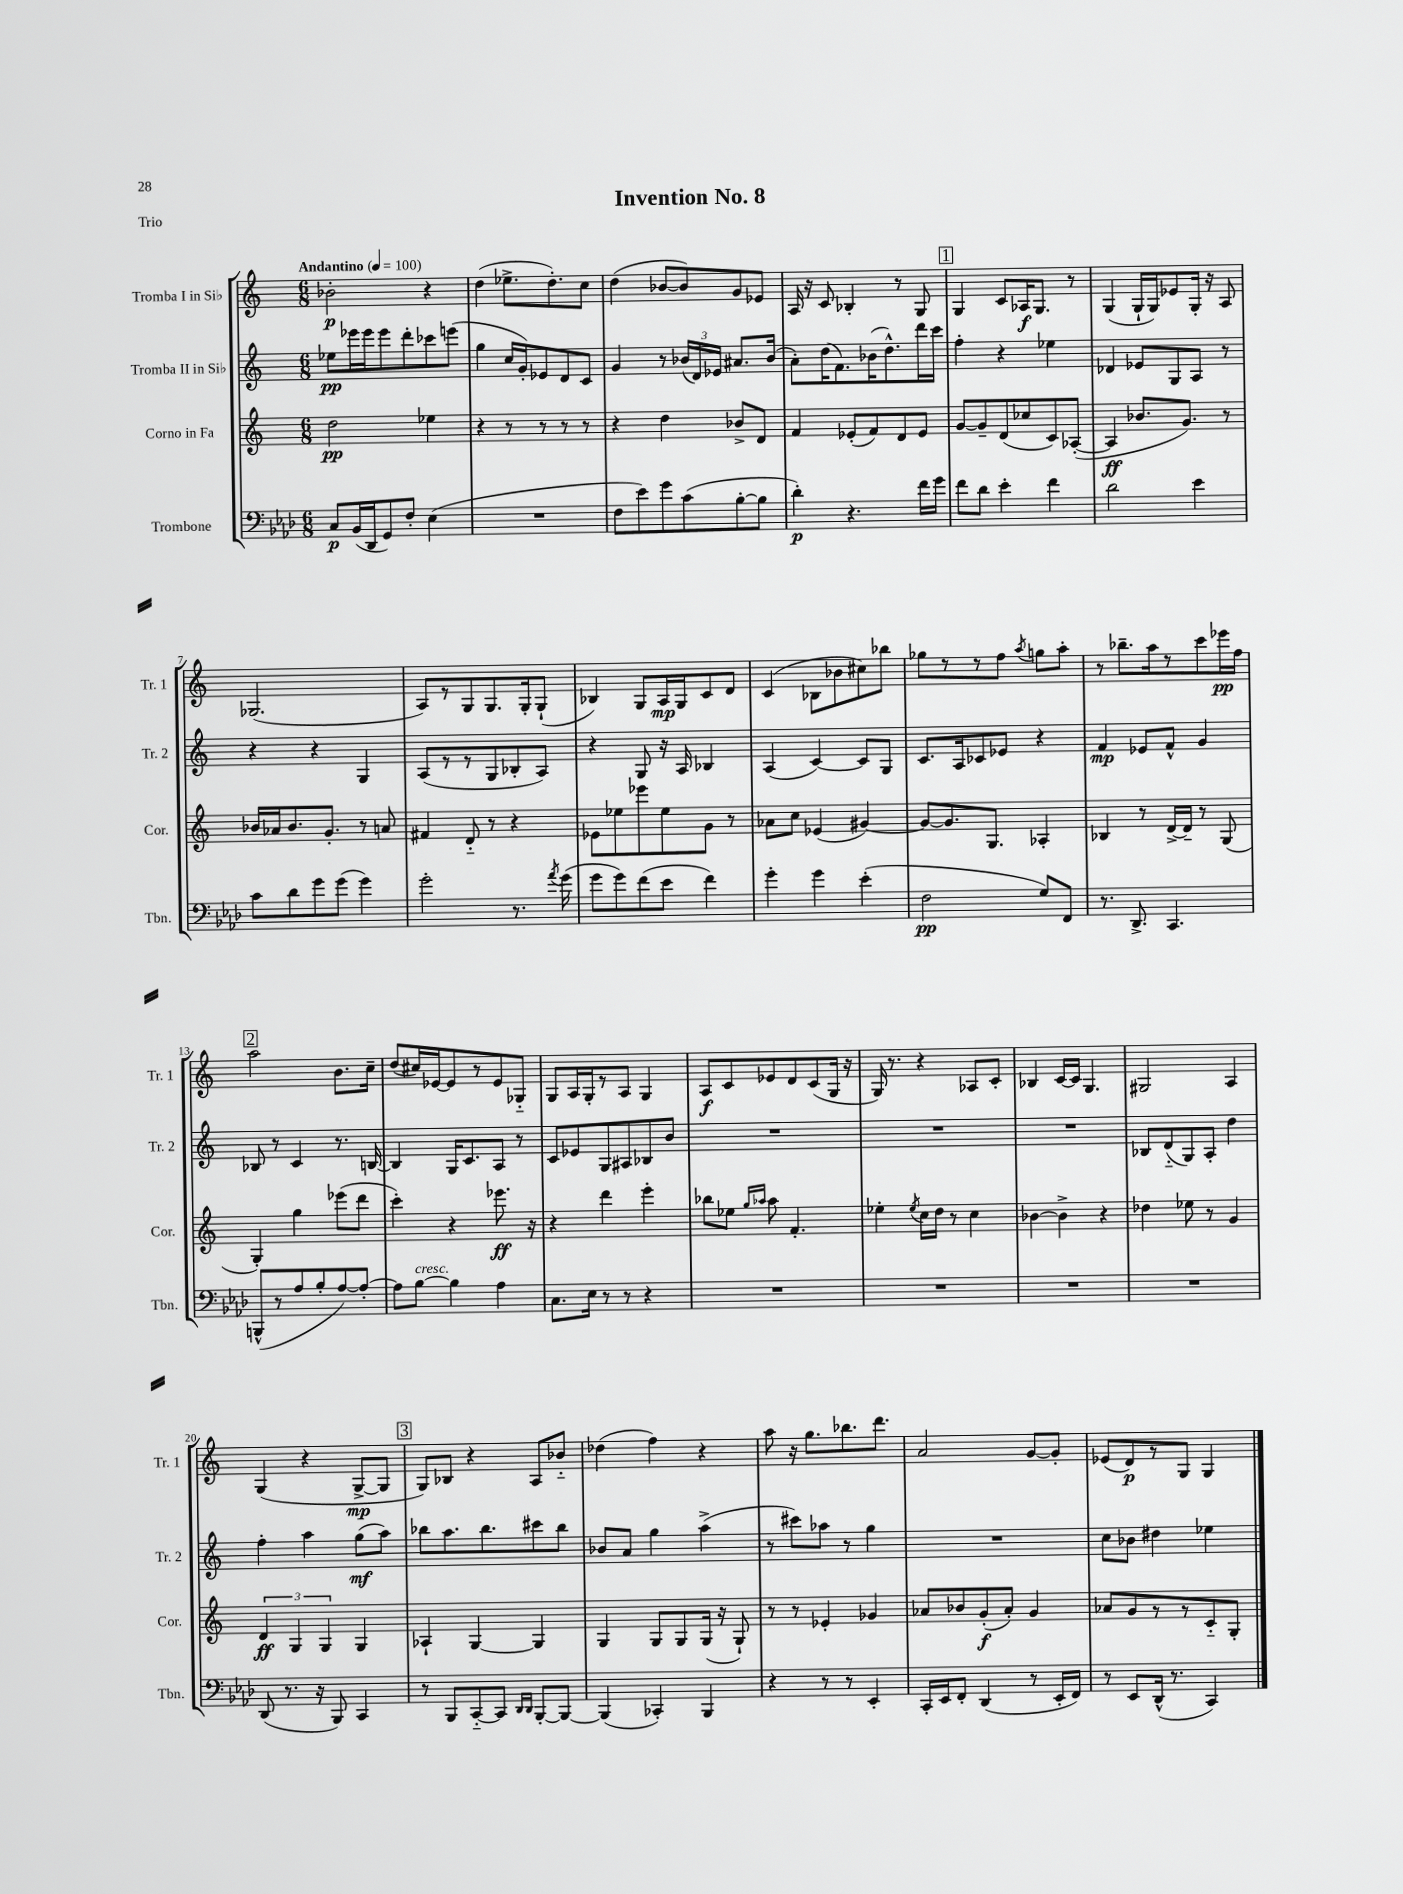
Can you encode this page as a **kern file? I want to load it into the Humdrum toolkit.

**kern	**kern	**kern	**kern
*staff4	*staff3	*staff2	*staff1
*clefF4	*clefG2	*clefG2	*clefG2
*k[b-e-a-d-]	*k[]	*k[]	*k[]
*M6/8	*M6/8	*M6/8	*M6/8
*MM100	*MM100	*MM100	*MM100
8C	2dd	8ee-	2b-'
(16BB-	.	16eee-	.
16DD-	.	16eee-	.
8GG)	.	8eee-	.
8F'	.	8ddd'	.
(4E-	4ee-	8ccc-	4r
.	.	(8eee	.
=	=	=	=
2.r	4r	4gg	(4dd
.	8r	16cc	8.ee-^
.	.	16g')	.
.	8r	8e-	.
.	.	.	8.dd')
.	8r	8d	.
.	8r	8c	8cc
=	=	=	=
8F	4r	4g	(4dd
8e-)	.	.	.
8g	4dd	8r	[8b-
(8c	.	(24b-	8b-])
.	.	24d)	.
.	.	24e-	.
[8B-'	8b-^	8.a#	8g
8B-]	8d	.	8e-
.	.	(16b-	.
=	=	=	=
4d-')	4f	8a')	16A
.	.	.	16r
.	.	(16dd	8c
.	.	8.f)	.
4.r	(8e-'	.	4B-'
.	8f)	(16b-	.
.	.	8.dd^^)	.
.	8d	.	8r
16f	8e-	16ddd	8G
16g	.	16ccc	.
=	=	=	=
8f	[8g	4ff'	4G
8d-	8g~]	.	.
4e-'	(8d	4r	8c
.	8cc-	.	16A-
.	.	.	8.G
4f	8c)	4ee-	.
.	([8A-'	.	8r
=	=	=	=
2d-	4A-]	4d-	(4G
.	8.b-	8e-	16G`
.	.	.	16G)
.	.	8G	8e-
.	8.g)	.	.
4e-	.	8A	16G'
.	.	.	16r
.	8r	8r	8A
=	=	=	=
8c	16b-	4r	(2.G-
.	16a-	.	.
8d-	8.b-	.	.
8g	.	4r	.
.	8.g'	.	.
(8g	.	.	.
4g)	8r	4G	.
.	8a	.	.
=	=	=	=
2g'	4f#	(8A	8A)
.	.	8r	8r
.	8d'~	8r	8G
.	8r	8G	8.G
8.r	4r	8B-'	.
.	.	.	16G'
.	.	8A)	(8G`
8qa-	.	.	.
(16g	.	.	.
=	=	=	=
8g	8e-	4r	4B-)
8g)	8ee-	.	.
(8f	8eee-	8G	8G
8e-	8ee-	16r	16A
.	.	16A	16G
4f)	8g	4B-	8c
.	8r	.	8d
=	=	=	=
4g'	8a-	(4A	(4c
.	8cc	.	.
4g	(4e-	[4c)	8B-
.	.	.	8b-
(4e-'	[4g#)	8c]	8cc#)
.	.	8G	8bb-
=	=	=	=
2F	8g#_	8.c	8gg-
.	8.g#]	.	8r
.	.	16A	.
.	.	8c-	8r
.	8.G	.	.
.	.	8e-	8ff
.	.	.	8qaa
8G)	4A-'	4r	8gg
8FF	.	.	8aa'
=	=	=	=
8.r	4B-	4f	8r
.	.	.	8.bb-~
8.DD-^	.	.	.
.	8r	8e-	.
.	.	.	16aa
4.CC	[16d^	8f^^	8r
.	16d~]	.	.
.	8r	4g	8ccc
.	(8G	.	16eee-
.	.	.	16ff
=	=	=	=
(8BBB^^	4G')	8B-	2aa
8r	.	8r	.
8A-	4gg	4c	.
8B-'	.	.	.
[8A-)	(8eee-	8.r	8.b
8A-'_	8ddd	.	.
.	.	[16B	16cc~
=	=	=	=
8A-]	4ccc')	4B]	(8dd
[8B-	.	.	16cc#)
.	.	.	[16e-
4B-]	4r	16G	8e-]
.	.	8.c	.
.	.	.	8r
4A-	8.eee-	8A	8e-
.	.	8r	8G-'~
.	16r	.	.
=	=	=	=
8.C	4r	8c	8G
.	.	8e-	16A
16E-	.	.	16G'
8r	4ddd	8G	8r
8r	.	8A#	8A
4r	4eee'	8B-	4G
.	.	8b	.
=	=	=	=
2.r	8bb-	2.r	8A
.	8ee-	.	8c
.	16qqgg	.	.
.	16qqaa-	.	.
.	8aa-	.	8e-
.	4.f'	.	8d
.	.	.	(8c
.	.	.	16G
.	.	.	16r
=	=	=	=
2.r	4ee-'	2.r	16G)
.	.	.	8.r
.	8qee-	.	.
.	16cc	.	4r
.	16dd	.	.
.	8r	.	.
.	4cc	.	8A-
.	.	.	8c'
=	=	=	=
2.r	[4b-	2.r	4B-
.	4b-^]	.	[16c
.	.	.	16c]
.	.	.	4.G
.	4r	.	.
=	=	=	=
2.r	4dd-	8B-	2G#
.	.	(8d'~	.
.	8ee-	8G)	.
.	8r	8A'	.
.	4g	4dd	4A
=	=	=	=
(8DD-	6d	4ff'	(4G
8.r	.	.	.
.	6G	.	.
.	.	4aa	4r
16r	.	.	.
.	6G	.	.
8BBB-)	.	.	.
4CC	4G	(8gg	[8G^
.	.	8aa)	8G]
=	=	=	=
8r	4A-`	8bb-	8G)
8BBB-	.	8.aa	8B-
[8CC'~	[4G	.	4r
.	.	8.bb-	.
8CC]	.	.	.
16qqDD-	.	.	.
16qqDD-	.	.	.
[8BBB-'	4G]	8ccc#	8A
8BBB-_	.	8bb-	8b-'~
=	=	=	=
(4BBB-]	4G	8b-	(4dd-
.	.	8a	.
4CC-')	8G	4gg	4ff)
.	8G	.	.
4BBB-	(16G	(4aa^	4r
.	16r	.	.
.	8G`)	.	.
=	=	=	=
4r	8r	8r	8aa
.	8r	8ccc#)	16r
.	.	.	8.gg
8r	4e-'	8aa-	.
8r	.	8r	8.bb-
4EE-'	4g-	4gg	.
.	.	.	8.ddd
=	=	=	=
16CC'	8a-	2.r	2a
16EE-	.	.	.
8FF'	8b-	.	.
(4DD-	(8g'	.	.
.	8a-')	.	.
8r	4g	.	[8g
16EE-'	.	.	8g']
16FF)	.	.	.
=	=	=	=
8r	8a-	8cc	(8e-
8EE-	8g	8b-	8d)
(16DD-^^	8r	4dd#	8r
8.r	.	.	.
.	8r	.	8G
4CC)	8c'~	4ee-	4G
.	8G'	.	.
==	==	==	==
*-	*-	*-	*-
